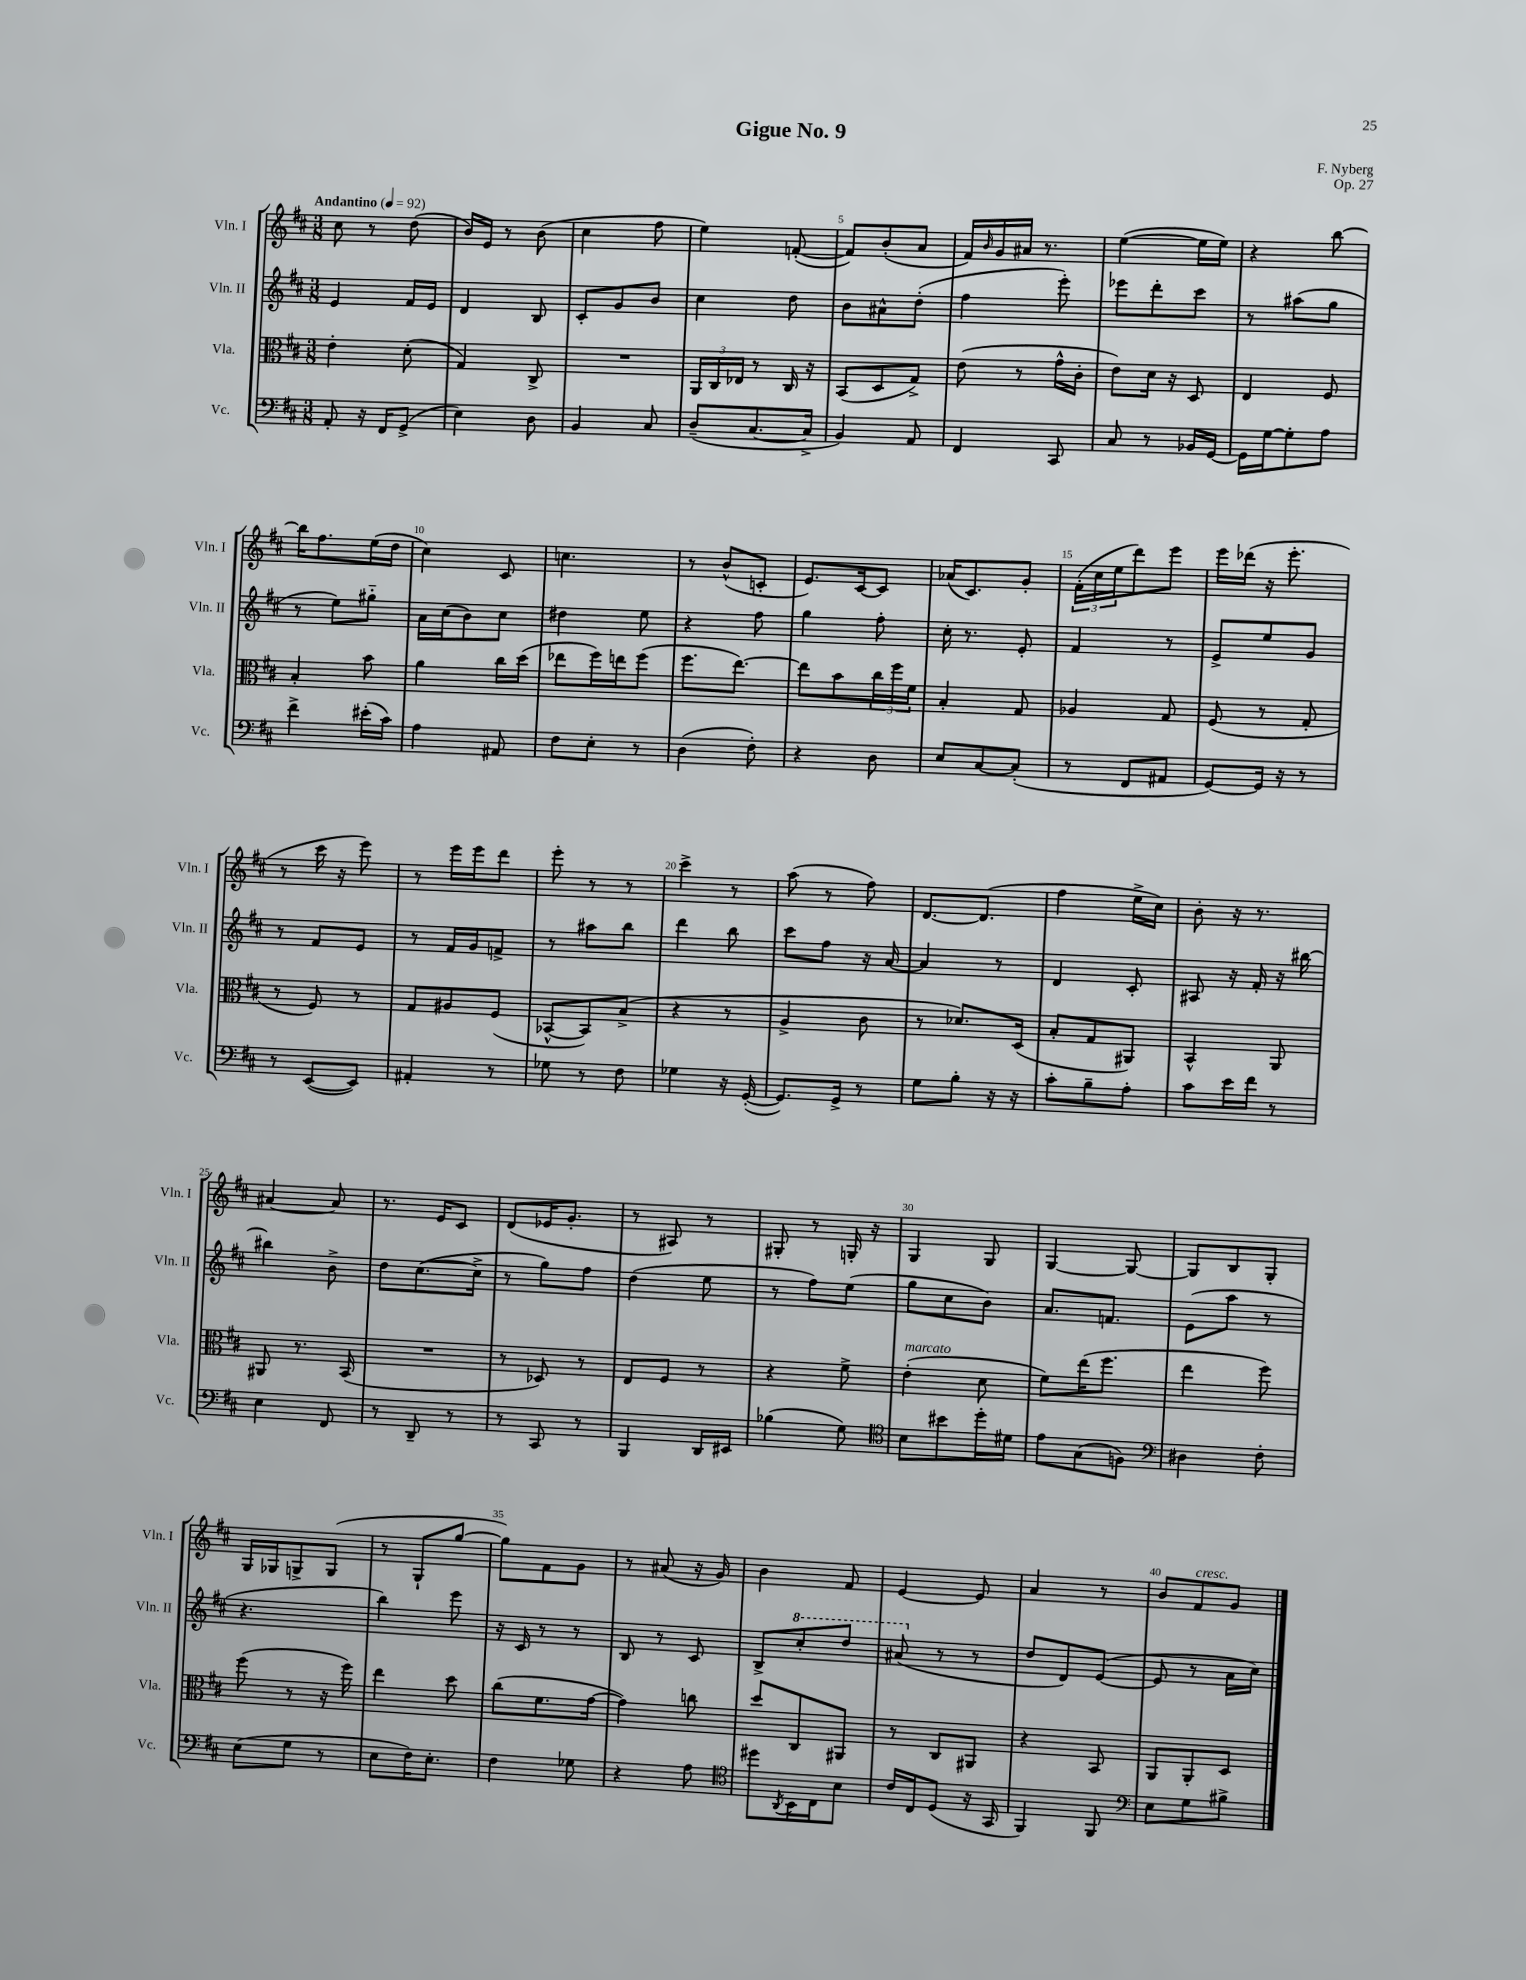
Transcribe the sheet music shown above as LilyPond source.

\header { title = "Gigue No. 9" composer = "F. Nyberg" opus = "Op. 27" }
<<
\new StaffGroup <<
\new Staff = "s0" \with { instrumentName = "Vln. I" shortInstrumentName = "Vln. I" } {
    \clef treble \key d \major \numericTimeSignature \time 3/8 \tempo "Andantino" 4 = 92
    cis''8 r8 d''8( |
    b'16) e'16 r8 b'8( |
    cis''4 fis''8 |
    e''4) f'8~-.( |
    f'8) b'8-.( a'8 |
    fis'16) \grace { b'16 } g'16 ais'16 r8. |
    e''4~( e''16 e''16) |
    r4 b''8~ |
    b''16 fis''8. e''16( d''16 |
    cis''4) cis'8 |
    c''4. |
    r8 b'8-^( c'8-. |
    e'8.) cis'16~ cis'8 |
    aes'16( cis'8.) g'8-. |
    \tuplet 3/2 { fis'16-.( cis''16 e''16 } d'''8) e'''8 |
    e'''16 des'''16( r16 e'''8.-. |
    r8 cis'''16 r16 e'''8) |
    r8 e'''16 e'''16 d'''8 |
    e'''8-. r8 r8 |
    cis'''4-> r8 |
    a''8( r8 fis''8) |
    d'8.~ d'8.( |
    fis''4 e''16-> cis''16) |
    b'8-. r16 r8. |
    ais'4~ ais'8 |
    r8. e'16 cis'8 |
    d'8( ees'16 g'8.-. |
    r8 ais8) r8 |
    gis8-. r8 g16-. r16 |
    g4 g8 |
    g4~ g8~ |
    g8 b8 g8-. |
    g16 ges16 g8-> g8( |
    r8 g8-! g''8~ |
    g''8) fis'8 g'8 |
    r8 ais'8( r16 g'16) |
    b'4 fis'8 |
    e'4~ e'8 |
    a'4 r8 |
    b'8 fis'8^\markup { \italic "cresc." } g'8 \bar "|." |
}
\new Staff = "s1" \with { instrumentName = "Vln. II" shortInstrumentName = "Vln. II" } {
    \clef treble \key d \major \numericTimeSignature \time 3/8
    e'4 fis'16 e'16 |
    d'4 b8 |
    cis'8-. g'8 b'8 |
    cis''4 d''8 |
    b'8 ais'8-^ d''8-.( |
    fis''4 e'''8-.) |
    ees'''8 d'''8-. cis'''8 |
    r8 ais''8( g''8 |
    r8 e''8) gis''8-_ |
    a'16 cis''16( b'8) cis''8 |
    dis''4 e''8 |
    r4 fis''8 |
    g''4 fis''8-. |
    cis''16-. r8. e'8-. |
    fis'4 r8 |
    e'8-> e''8 g'8 |
    r8 fis'8 e'8 |
    r8 fis'16 g'16 f'8-> |
    r8 ais''8 b''8 |
    d'''4 b''8 |
    cis'''8 fis''8 r16 a'16~ |
    a'4 r8 |
    d'4 cis'8-. |
    ais8 r16 fis'16-. r16 bis''16~ |
    bis''4 b'8-> |
    d''8 cis''8.~( cis''16-> |
    r8 g''8) fis''8 |
    d''4( e''8 |
    r8 fis''8) e''8( |
    g''8 cis''8 b'8) |
    a'8. f'8. |
    e'8( a''8 r8 |
    r4. |
    b''4) e'''8 |
    r16 cis'16 r8 r8 |
    b8 r8 cis'8 |
    b8-> \ottava #1 cis'''8-. d'''8 |
    ais''8( \ottava #0 r8 r8 |
    d''8 d'8) e'8~( |
    e'8 r8 a'16 cis''16) \bar "|." |
}
\new Staff = "s2" \with { instrumentName = "Vla." shortInstrumentName = "Vla." } {
    \clef alto \key d \major \numericTimeSignature \time 3/8
    e'4-. d'8-.( |
    g4) cis8-> |
    R4. |
    \tuplet 3/2 { a,16 cis16 ees16 } r8 cis16 r16 |
    b,8( d8 g8->) |
    e'8( r8 g'16-^ cis'16-. |
    e'8) d'16 r16 d8 |
    e4 fis8 |
    b4-. b'8 |
    a'4 cis''16 d''16( |
    ees''8 fis''16) e''16 fis''8( |
    fis''8. e''8.~) |
    e''8 b'8 \tuplet 3/2 { cis''16 fis''16 fis'16 } |
    b4-. g8 |
    aes4 g8 |
    fis8( r8 g8-. |
    r8 fis8) r8 |
    g8 ais8 fis8( |
    bes,8~-^ bes,8) b8->( |
    r4 r8 |
    a4-> cis'8 |
    r8 des'8.) d16( |
    b8-. g8 ais,8) |
    b,4-^ a,8 |
    ais,8 r8. b,16( |
    R4. |
    r8 des8) r8 |
    e8 fis8 r8 |
    r4 fis'8-> |
    e'4-.^\markup { \italic "marcato" }( d'8 |
    fis'8) e''16( fis''8. |
    e''4 fis''8) |
    fis''8( r8 r16 fis''16) |
    e''4 d''8 |
    cis''8( fis'8. g'16~ |
    g'4) c''8 |
    d''8 cis8 ais,8 |
    r8 cis8 ais,8 |
    r4 b,8 |
    a,8 a,8-. d8 \bar "|." |
}
\new Staff = "s3" \with { instrumentName = "Vc." shortInstrumentName = "Vc." } {
    \clef bass \key d \major \numericTimeSignature \time 3/8
    a,8-. r16 fis,16 g,8->( |
    e4) d8 |
    b,4 cis8 |
    d8--( cis8.~ cis16-> |
    b,4) a,8 |
    fis,4 cis,8 |
    cis8 r8 bes,16 g,16~ |
    g,16 g16~ g8-. a8 |
    fis'4-> eis'16-.( cis'16) |
    a4 ais,8 |
    fis8 e8-. r8 |
    d4( fis8-.) |
    r4 d8 |
    e8 cis8~ cis8-.( |
    r8 fis,8 ais,8 |
    g,8~) g,16 r16 r8 |
    r8 e,8~( e,8) |
    ais,4-. r8 |
    ges8 r8 fis8 |
    ges4 r16 g,16~-.( |
    g,8.) g,16-> r8 |
    g8 b8-. r16 r16 |
    cis'8-. b8-- a8-. |
    cis'8 e'16 fis'16 r8 |
    e4 fis,8 |
    r8 d,8-- r8 |
    r8 cis,8 r8 |
    b,,4 d,16 eis,16 |
    bes4( g8) |
    \clef tenor b8 bis'8 d''16-. dis'16 |
    e'8 g8( f8) |
    \clef bass dis4 fis8-. |
    e8( g8 r8 |
    e8 fis16) e8.-. |
    fis4 ges8 |
    r4 a8 |
    \clef tenor dis''8 \acciaccatura { a,8 } b,16 cis16 b8 |
    cis'16 cis16 d8( r16 g,16 |
    fis,4) fis,8 |
    \clef bass e8 g8 bis8-> \bar "|." |
}
>>
>>
\layout { \context { \Score \override BarNumber.break-visibility = ##(#f #t #t) barNumberVisibility = #(every-nth-bar-number-visible 5) } }
